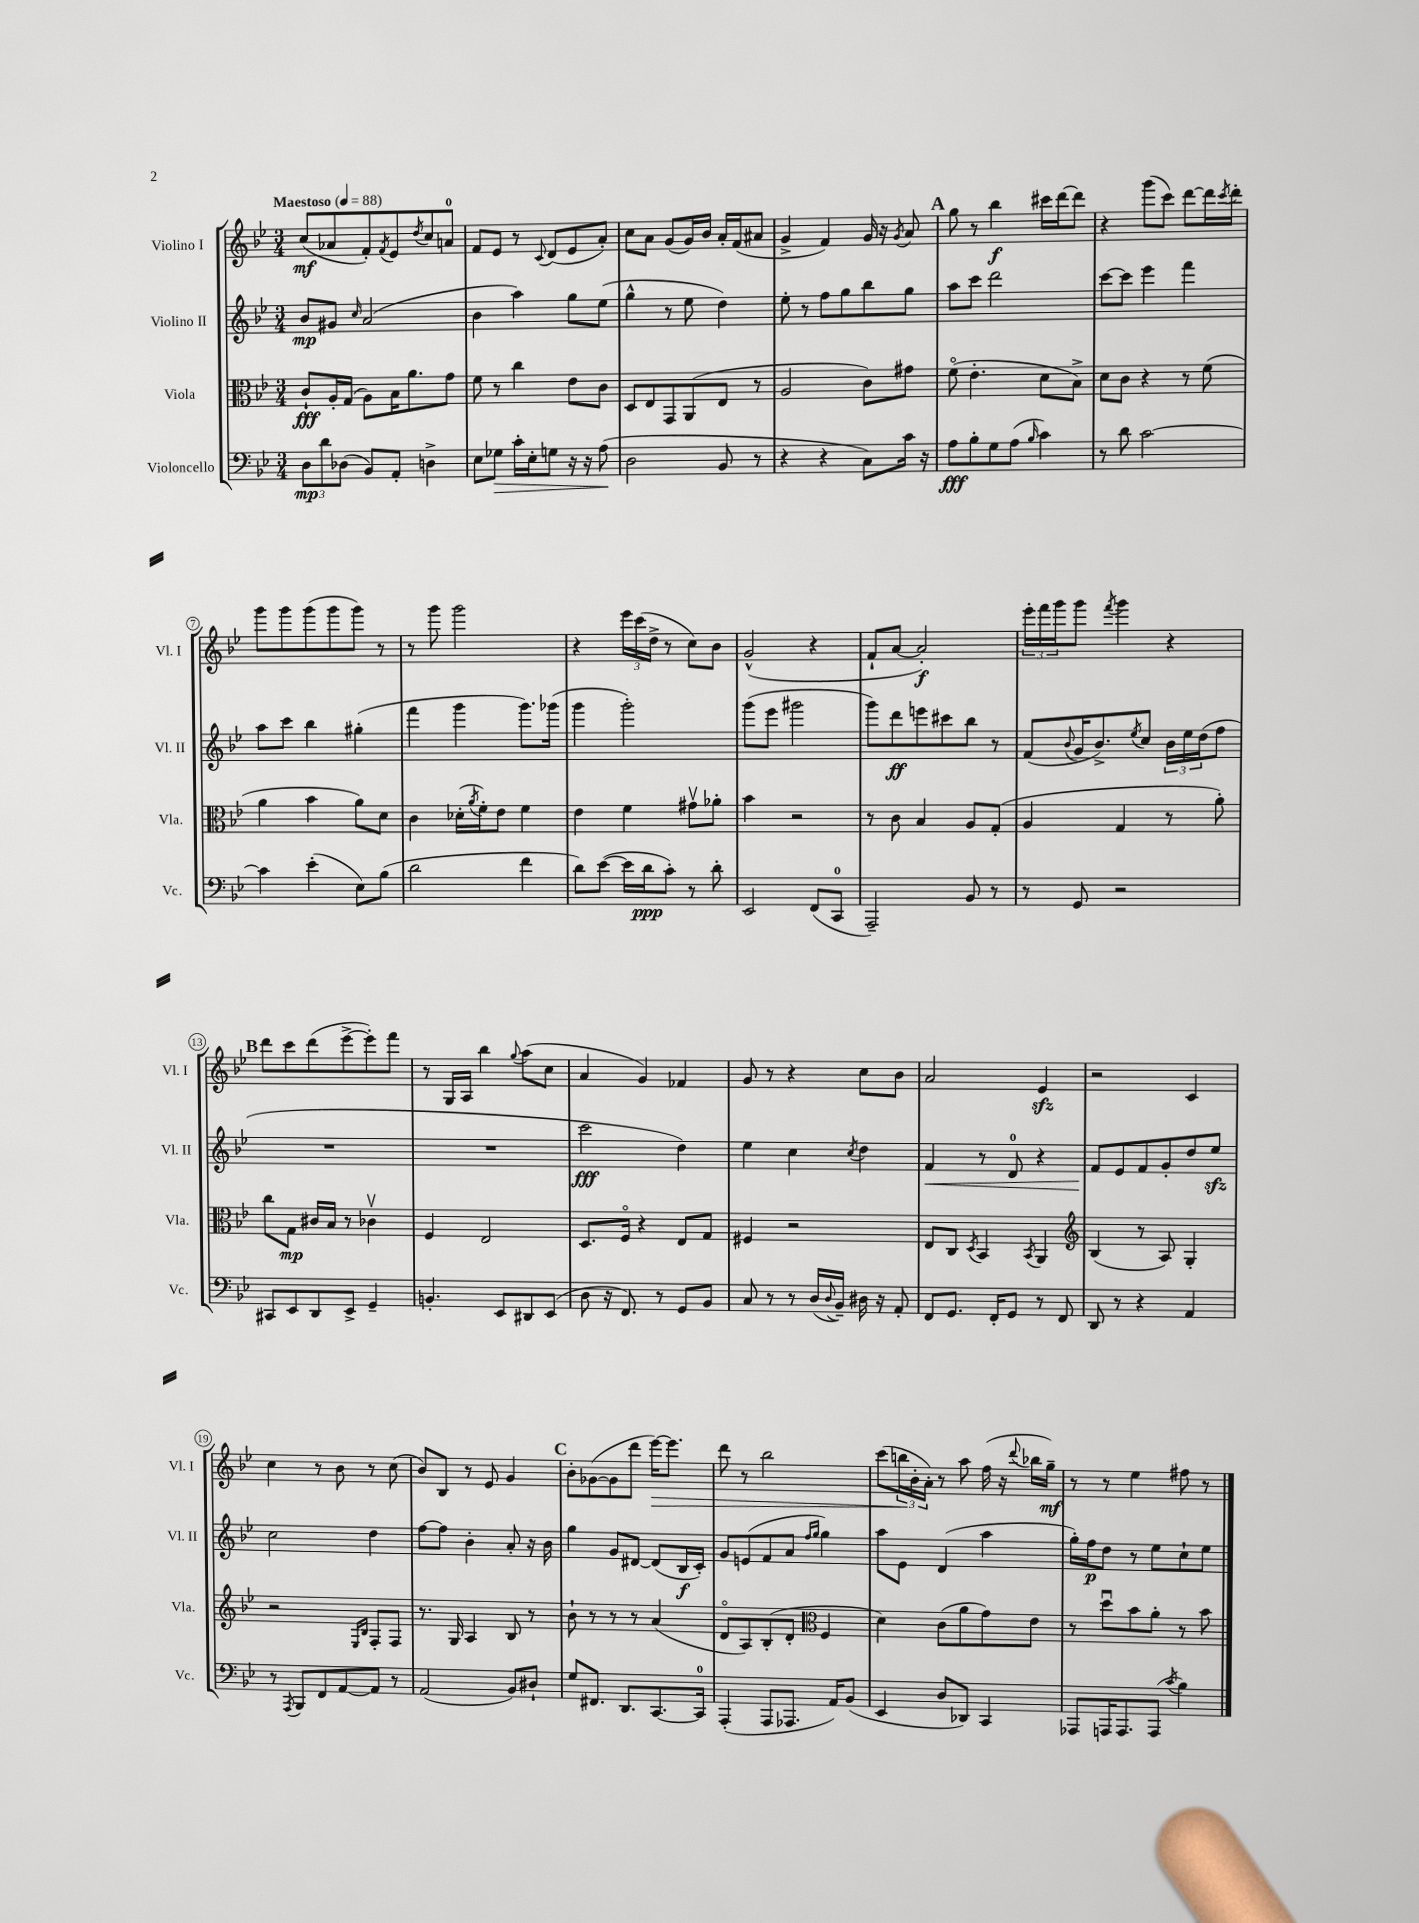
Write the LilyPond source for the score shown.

<<
\new StaffGroup <<
\new Staff = "s0" \with { instrumentName = "Violino I" shortInstrumentName = "Vl. I" } {
    \clef treble \key bes \major \numericTimeSignature \time 3/4 \tempo "Maestoso" 4 = 88
    c''8\mf( aes'8 f'8-.) \acciaccatura { f'8 } ees'8 \acciaccatura { d''8 } c''8 a'8-0 |
    f'8 ees'8 r8 \appoggiatura { c'8 } d'8( ees'8 a'8-.) |
    c''8 a'8 g'8( g'16) bes'16 a'16-. f'16( ais'8 |
    g'4-> f'4) g'16 r16 \acciaccatura { g'8 } a'8 |
    \mark \markup { \bold "A" } g''8 r8 bes''4\f cis'''16 d'''16~ d'''8 |
    r4 g'''8( c'''8) d'''8~ d'''16 \acciaccatura { c'''8 } d'''16-. |
    g'''8 g'''8 g'''8( g'''8 g'''8) r8 |
    r8 g'''8 g'''2 |
    r4 \tuplet 3/2 { ees'''16 c'''16( d''16-> } r8 c''8) bes'8 |
    g'2-^( r4 |
    f'8-! a'8~ a'2-.\f) |
    \tuplet 3/2 { ees'''16-. f'''16 g'''16 } g'''8 \acciaccatura { f'''8 } g'''4 r4 |
    \mark \markup { \bold "B" } d'''8 c'''8 d'''8( ees'''8~-> ees'''8-.) f'''8 |
    r8 g16 a16 bes''4 \appoggiatura { g''8 } a''8( c''8 |
    a'4 g'4) fes'4 |
    g'8 r8 r4 c''8 bes'8 |
    a'2 ees'4\sfz |
    r2 c'4 |
    c''4 r8 bes'8 r8 c''8( |
    bes'8) bes8 r8 ees'8 g'4 |
    \mark \markup { \bold "C" } bes'8-. ges'8~( ges'8 d'''8 ees'''16~\>) ees'''8. |
    d'''8 r8 bes''2 |
    c'''8( \tuplet 3/2 { b''16\! bes'16-. a'16-.) } r8 a''8 f''16( r16 \appoggiatura { d'''8 } bes''16 g''16--\mf) |
    r8 r8 ees''4 fis''8 r8 \bar "|." |
}
\new Staff = "s1" \with { instrumentName = "Violino II" shortInstrumentName = "Vl. II" } {
    \clef treble \key bes \major \numericTimeSignature \time 3/4
    bes'8\mp gis'8 \grace { c''16 } a'2( |
    bes'4 a''4) g''8 ees''8( |
    g''4-^ r8 ees''8 d''4) |
    ees''8-. r8 f''8 g''8 bes''8 g''8 |
    \mark \markup { \bold "A" } a''8 c'''8 d'''2 |
    c'''8~ c'''8 ees'''4 f'''4 |
    a''8 c'''8 bes''4 gis''4-.( |
    f'''4 g'''4 g'''8.) ges'''16( |
    g'''4 g'''2-.) |
    g'''8( ees'''8 gis'''2 |
    g'''8) d'''8\ff e'''8 cis'''8 bes''8 r8 |
    f'8( \appoggiatura { bes'8 } g'16 bes'8.->) \acciaccatura { ees''8 } c''8 \tuplet 3/2 { bes'16 ees''16 d''16( } f''8 |
    \mark \markup { \bold "B" } R2. |
    R2. |
    c'''2\fff d''4) |
    ees''4 c''4 \acciaccatura { c''8 } d''4 |
    f'4\< r8 d'8-0 r4 |
    f'8\! ees'8 f'8 g'8-. d''8 ees''8\sfz |
    c''2 d''4 |
    f''8~ f''8 bes'4-. a'8-. r16 bes'16 |
    \mark \markup { \bold "C" } g''4 g'8 dis'8~ dis'8( bes16\f c'16-.) |
    g'8 e'8( f'8 a'8 \grace { f''16 g''16 } g''4) |
    a''8 ees'8 d'4( a''4 |
    g''16-.) f''16\p d''8 r8 ees''8 c''8-! ees''8 \bar "|." |
}
\new Staff = "s2" \with { instrumentName = "Viola" shortInstrumentName = "Vla." } {
    \clef alto \key bes \major \numericTimeSignature \time 3/4
    c'8-!\fff a16-. g16( a8) bes16 a'8. g'8 |
    f'8 r8 c''4 ees'8 c'8 |
    d8 ees8 g,8 a,8( ees8 r8 |
    a2 c'8) gis'8 |
    \mark \markup { \bold "A" } f'8\flageolet( ees'4.-. d'8 bes8->) |
    d'8 c'8 r4 r8 f'8( |
    a'4 bes'4 a'8) d'8 |
    c'4 des'16-.( \acciaccatura { a'8 } f'16-.) ees'8 f'4 |
    ees'4 f'4 gis'8\upbow aes'8-. |
    bes'4 r2 |
    r8 c'8 bes4 a8 g8-.( |
    a4 g4 r8 a'8-.) |
    \mark \markup { \bold "B" } c''8 g8\mp cis'16 bes16 r8 ces'4\upbow |
    f4 ees2 |
    d8. f16\flageolet r4 ees8 g8 |
    fis4 r2 |
    ees8 c8 \acciaccatura { d8 } bes,4 \acciaccatura { bes,8 } a,4 |
    \clef treble bes4( r8 a8) g4-. |
    r2 \grace { ees16 bes16 } f8-. f8 |
    r8. g16 a4 bes8 r8 |
    \mark \markup { \bold "C" } bes'8-! r8 r8 r8 a'4( |
    d'8\flageolet a8) bes8-.( d'8-. \clef alto f4 |
    d'4) c'8( a'8 g'8) ees'8 |
    r8 d''8\downbow bes'8 a'8-. r8 bes'8 \bar "|." |
}
\new Staff = "s3" \with { instrumentName = "Violoncello" shortInstrumentName = "Vc." } {
    \clef bass \key bes \major \numericTimeSignature \time 3/4
    \tuplet 3/2 { d8\mp d'8 des8( } bes,8) a,8-. d4-> |
    ees8 ges8\> c'16-. ees16-. g8 r16 r16 a8\!( |
    d2 bes,8 r8 |
    r4 r4 c8) c'16 r16 |
    \mark \markup { \bold "A" } a8\fff bes8-. g8 a8( \grace { bes16 } c'4) |
    r8 d'8 c'2~ |
    c'4 ees'4-.( ees8) bes8( |
    d'2 f'4 |
    d'8) ees'8~( ees'16 d'16\ppp c'8-.) r8 d'8-. |
    ees,2 f,8( c,8-0 |
    a,,2--) bes,8 r8 |
    r8 g,8 r2 |
    \mark \markup { \bold "B" } cis,8 ees,8 d,8 ees,8-> g,4-- |
    b,4.-. ees,8 dis,8 ees,8( |
    d8 r16 f,8.) r8 g,8 bes,8 |
    c8 r8 r8 d16( \appoggiatura { d8 } bes,16--) dis16 r16 a,8-. |
    f,8 g,8. f,16-. g,8 r8 f,8 |
    d,8 r8 r4 a,4 |
    r8 \acciaccatura { a,,8 } bes,,8 f,8 a,8~ a,8 r8 |
    a,2( bes,8) dis8-! |
    \mark \markup { \bold "C" } g8 fis,8. d,8. c,8.~ c,16-0 |
    a,,4-.( a,,8 aes,,8. a,16) bes,8( |
    ees,4 d8 des,8) c,4 |
    aes,,8 a,,16 a,,8. a,,8( \acciaccatura { c'8 } bes4) \bar "|." |
}
>>
>>
\layout { \context { \Score \override BarNumber.stencil = #(make-stencil-circler 0.1 0.3 ly:text-interface::print) } }
